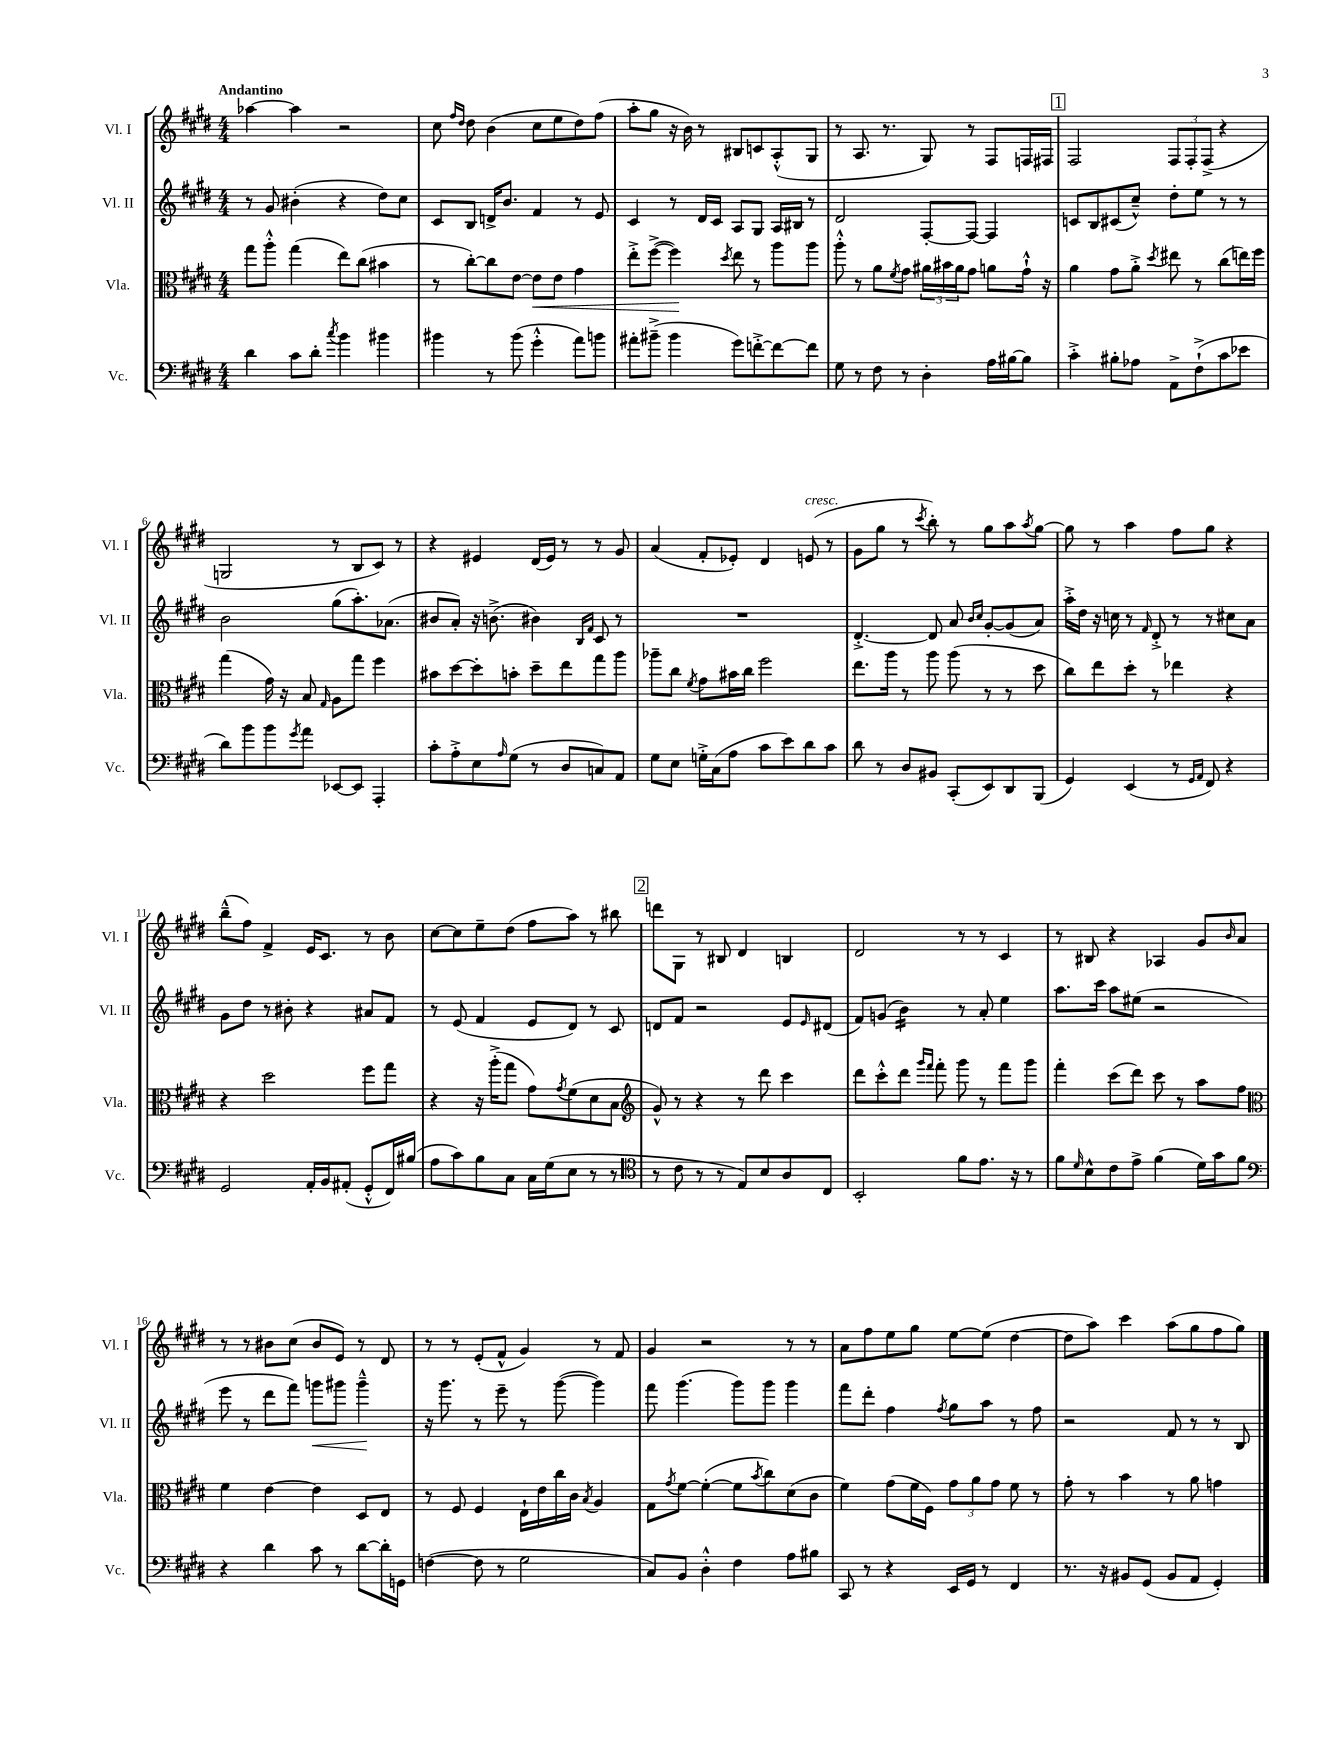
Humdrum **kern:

**kern	**kern	**kern	**kern
*staff4	*staff3	*staff2	*staff1
*clefF4	*clefC3	*clefG2	*clefG2
*k[f#c#g#d#]	*k[f#c#g#d#]	*k[f#c#g#d#]	*k[f#c#g#d#]
*M4/4	*M4/4	*M4/4	*M4/4
4d#	8gg#	8r	[4aa-
.	8aa'^^	8g#	.
8c#	(4gg#	(4b#'	4aa-]
8d#'	.	.	.
8qcc#	.	.	.
4b	8ee)	4r	2r
.	(8cc#	.	.
4b#	4b#	8dd#)	.
.	.	8cc#	.
=	=	=	=
4b#	8r	8c#	8cc#
.	.	.	16qqff#
.	.	.	16qqdd#
.	[8cc#')	8B	8dd#
8r	8cc#]	16d^	(4b
.	.	8.b	.
(8b#	[8e	.	.
4g#'^^	8e]	4f#	8cc#
.	8e	.	8ee
8a)	4g#	8r	8dd#)
8b	.	8e	(8ff#
=	=	=	=
8a#'	8ee'^	4c#	8aa'
(8b#~^	([8ff#^	.	8gg#
4b#	4ff#])	8r	16r
.	.	.	16b)
.	.	16d#	8r
.	.	16c#	.
.	8qdd#	.	.
8g#)	8ee	8A	8B#
[8f'^	8r	8G#	8c
8f_	8aa	16A	(8A'^^
.	.	16B#	.
8f]	8aa	8r	8G#
=	=	=	=
8G#	8aa'^^	2d#	8r
8r	8r	.	8.A
8F#	8a	.	.
.	.	.	8.r
.	8qf#	.	.
8r	8g#	.	.
4D#'	24a#	[8F#'	8G#)
.	24b#	.	.
.	24a#	.	.
.	8g#	8F#_	8r
16A	8a	4F#]	8F#
[16B#	.	.	.
8B#]	16g#`^^	.	16F
.	16r	.	16F#
=	=	=	=
4c#'^	4a	8c	2F#
.	.	8B	.
8B#'	8g#	(8c#	.
8A-	8a'^	8cc#~^^)	.
.	8qdd#	.	.
8AA^	8ee#	8dd#'	12F#
.	.	.	12F#'
(8F#`^	8r	8ee	.
.	.	.	(12F#^
8c#	(8cc#	8r	4r
8e-	16ee)	8r	.
.	16ff#	.	.
=	=	=	=
8d#)	(4gg#	2b	2G
8b	.	.	.
8b	16g#)	.	.
.	16r	.	.
8qg#	.	.	.
8a	8B	.	.
.	16qqG#	.	.
[8EE-	8A	(8gg#	8r
8EE-]	8gg#	8.aa')	8B
4AAA'	4ff#	.	8c#)
.	.	(8.a-	.
.	.	.	8r
=	=	=	=
8c#'	8b#	8b#	4r
8A'^	[8dd#	8a')	.
8E	8dd#']	16r	4e#
.	.	(8.b^	.
16qqA	.	.	.
(8G#	8b'	.	.
8r	8dd#~	4b#)	(16d#
.	.	.	16e#)
8D#	8ee	.	8r
.	.	16qqB	.
.	.	16qqf#	.
8C)	8gg#	8c#	8r
8AA	8aa	8r	8g#
=	=	=	=
8G#	8aa-~	1r	(4a
8E	8cc#	.	.
.	8qf#	.	.
16G'^	8g#	.	8f#'
(16C#	.	.	.
8A	16b#	.	8e-')
.	16cc#	.	.
8c#	2ff#	.	4d#
8e)	.	.	.
8d#	.	.	(8e
8c#	.	.	8r
=	=	=	=
8d#	8.ee	[4.d#'^	8g#
8r	.	.	8gg#
.	16aa	.	.
8D#	8r	.	8r
.	.	.	8qccc#
8BB#	8aa	8d#]	8bb')
(8CC#'	(8aa	8a	8r
.	.	16qqb	.
.	.	16qqcc#	.
8EE)	8r	[8g#'	8gg#
8DD#	8r	(8g#]	8aa
.	.	.	8qaa
(8BBB	8dd#	8a)	[8gg#
=	=	=	=
4GG#)	8cc#)	16aa'^	8gg#]
.	.	16dd#	.
.	8ee	16r	8r
.	.	16cc	.
(4EE	8dd#'	8r	4aa
.	.	16qqf#	.
.	8r	8d#'^	.
8r	4ee-	8r	8ff#
16qqGG#	.	.	.
16qqAA	.	.	.
8FF#)	.	8r	8gg#
4r	4r	8cc#	4r
.	.	8a	.
=	=	=	=
2GG#	4r	8g#	(8bb~^^
.	.	8dd#	8ff#)
.	2dd#	8r	4f#^
.	.	8b#'	.
16AA'	.	4r	16e
16BB	.	.	8.c#
(8AA#'	.	.	.
8GG#'^^	8ff#	8a#	8r
16FF#)	8gg#	8f#	8b
(16B#	.	.	.
=	=	=	=
8A	4r	8r	[8cc#
8c#)	.	(8e	8cc#]
8B	16r	4f#	8ee~
.	(16aa'^	.	.
8C#	8gg#	.	(8dd#
16C#	8g#)	8e	8ff#
(16G#	.	.	.
.	8qg#	.	.
8E	(8f#	8d#)	8aa)
8r	8d#	8r	8r
8r	8B	8c#	8bb#
=	=	=	=
*clefC4	*clefG2	*	*
8r	8g#^^)	8d	8ddd
8c#	8r	8f#	8G#
8r	4r	2r	8r
8r	.	.	8B#
8E)	8r	.	4d#
8B	8ddd#	.	.
8A	4ccc#	8e	4B
.	.	16qqe	.
8C#	.	(8d#	.
=	=	=	=
2BB'	8ddd#	8f#)	2d#
.	8ccc#'^^	(8g	.
.	8ddd#	4b)	.
.	16qqggg#	.	.
.	16qqfff#	.	.
.	8fff#'	.	.
8f#	8ggg#	8r	8r
8.e	8r	8a'	8r
.	8fff#	4ee	4c#
16r	.	.	.
8r	8ggg#	.	.
=	=	=	=
8f#	4fff#'	8.aa	8r
16qqd#	.	.	.
8B^^	.	.	8B#
.	.	16ccc#	.
8c#	(8ccc#	8aa	4r
8e^	8ddd#)	(8ee#	.
(4f#	8ccc#	2r	4A-
.	8r	.	.
16d#)	8aa	.	8g#
16g#	.	.	.
.	.	.	16qqb
8f#	8ff#	.	8a
=	=	=	=
*clefF4	*clefC3	*	*
4r	4f#	8eee	8r
.	.	8r	8r
4d#	[4e	8ddd#	8b#
.	.	8fff#)	(8cc#
8c#	4e]	8ggg	8b#
8r	.	8ggg#	8e)
[8d#	8D#	4ggg#~^^	8r
16d#']	8E	.	8d#
16GG	.	.	.
=	=	=	=
([4F	8r	16r	8r
.	.	8.ggg#	.
.	8F#	.	8r
8F]	4F#	8r	(8e'
8r	.	8eee~	8f#^^
2G#	16E`	8r	4g#)
.	16e	.	.
.	16cc#	([8ggg#	.
.	16c#	.	.
.	8qB	.	.
.	4A	4ggg#])	8r
.	.	.	8f#
=	=	=	=
8C#)	8G#	8fff#	4g#
.	8qg#	.	.
8BB	[8f#	(4.ggg#	.
4D#'^^	(4f#'_	.	2r
4F#	8f#]	8ggg#)	.
.	8qb	.	.
.	8cc#)	8ggg#	.
8A	(8d#	4ggg#	8r
8B#	8c#	.	8r
=	=	=	=
8CC#	4f#)	8fff#	8a
8r	.	8ddd#'	8ff#
4r	(8g#	4ff#	8ee
.	16f#	.	8gg#
.	16F#)	.	.
.	.	8qff#	.
16EE	12g#	8gg#	[8ee
16GG#	.	.	.
.	12a	.	.
8r	.	8aa	(8ee]
.	12g#	.	.
4FF#	8f#	8r	[4dd#
.	8r	8ff#	.
=	=	=	=
8.r	8g#'	2r	8dd#]
.	8r	.	8aa)
16r	.	.	.
8BB#	4b	.	4ccc#
(8GG#	.	.	.
8BB#	8r	8f#	(8aa
8AA	8a	8r	8gg#
4GG#')	4g	8r	8ff#
.	.	8B	8gg#)
==	==	==	==
*-	*-	*-	*-
